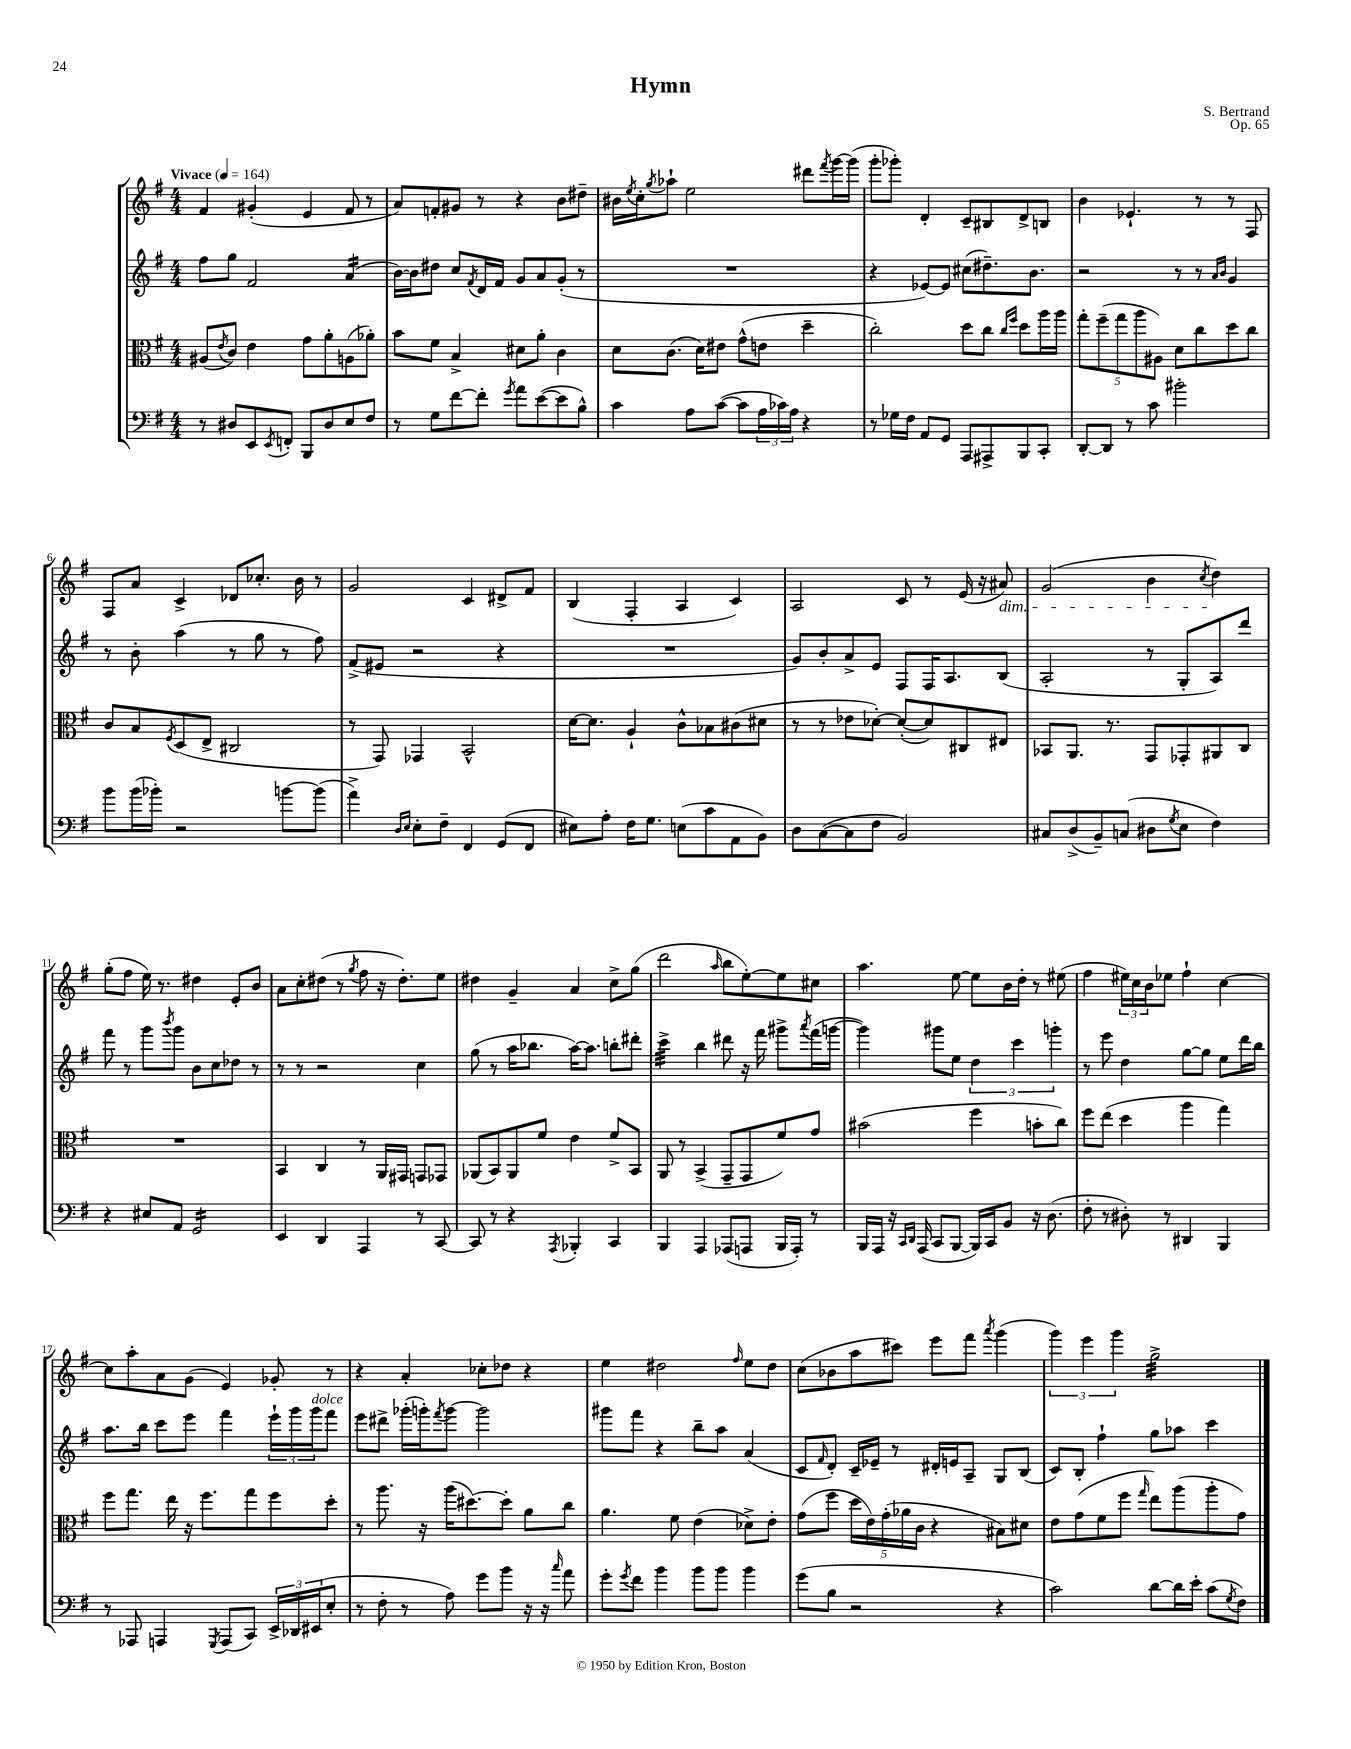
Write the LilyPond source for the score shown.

\header { title = "Hymn" composer = "S. Bertrand" opus = "Op. 65" }
<<
\new StaffGroup <<
\new Staff = "s0" {
    \clef treble \key g \major \numericTimeSignature \time 4/4 \tempo "Vivace" 4 = 164
    fis'4 gis'4-.( e'4 fis'8 r8 |
    a'8) f'8-. gis'8 r8 r4 b'8 dis''8-- |
    bis'16 \acciaccatura { e''8 } c''16-. \acciaccatura { g''8 } aes''8-! e''2 dis'''8 \acciaccatura { fis'''8 } g'''16~ g'''16( |
    g'''8-. ges'''8-.) d'4-. c'8-- bis8 d'8-> b8 |
    b'4 ees'4.-! r8 r8 fis8 |
    fis8 a'8 c'4-> des'8 ces''8.-. b'16 r8 |
    g'2 c'4 dis'8-> fis'8 |
    b4( fis4-. a4 c'4) |
    a2 c'8 r8 e'16( r16 ais'8\dim) |
    g'2( b'4 \acciaccatura { c''8 } d''4\!) |
    g''8-.( fis''8 e''16) r8. dis''4 e'8-. b'8 |
    a'8 c''8-. dis''8( r8 \acciaccatura { g''8 } fis''8 r16 dis''8.-.) e''8 |
    dis''4 g'4-- a'4 c''8-> g''8( |
    d'''2 \grace { a''16 } b''8 e''8~-.) e''8 cis''8 |
    a''4. e''8~ e''8 b'16 d''16-. r8 eis''8( |
    fis''4 \tuplet 3/2 { eis''16) c''16 b'16 } ees''8 fis''4-! c''4~ |
    c''8 a''8-. a'8 g'8( e'4) ges'8-. r8 |
    r4 a'4-. ces''8-. des''8 r4 |
    e''4 dis''2 \grace { fis''16 } e''8 dis''8 |
    c''8( bes'8 a''8 cis'''8) e'''8 fis'''8 \acciaccatura { a'''8 } g'''4( |
    \tuplet 3/2 { g'''4) e'''4 g'''4 } g''2:32-> \bar "|." |
}
\new Staff = "s1" {
    \clef treble \key g \major \numericTimeSignature \time 4/4
    fis''8 g''8 fis'2 a'4:16( |
    b'16~) b'16 dis''8 c''8 \acciaccatura { fis'8 } d'16 fis'16 g'8 a'8 g'8-.( r8 |
    R1 |
    r4 ees'8~) ees'8 cis''8( dis''8.--) b'8. |
    r2 r8 r8 \grace { a'16 b'16 } g'4 |
    r8 b'8-. a''4( r8 g''8 r8 fis''8) |
    fis'8->( eis'8 r2 r4 |
    R1 |
    g'8) b'8-. a'8-> e'8 fis8 fis16 a8. b8( |
    a2-. r8 g8-. a8) d'''8 |
    fis'''8 r8 g'''8 \acciaccatura { b'''8 } g'''8 b'8 c''8 des''8 r8 |
    r8 r8 r2 c''4 |
    g''8( r8 a''16 bes''8. a''16~) a''8. b''8-. dis'''8-. |
    c'''4:32-> b''4 dis'''8 r16 fis'''16 gis'''8-> \acciaccatura { a'''8 } fis'''16( g'''16~ |
    g'''4) gis'''8 e''8 \tuplet 3/2 { d''4 c'''4 g'''4-. } |
    r8 e'''8 d''4 g''8~ g''8 e''8 d'''16 b''16 |
    a''8. b''16 c'''8 e'''8 fis'''4 \tuplet 3/2 { e'''16-! g'''16 g'''16^\markup { \italic "dolce" } } fis'''8 |
    e'''8 dis'''8-> ges'''16-.( g'''16-.) \acciaccatura { fis'''8 } g'''8~ g'''2 |
    gis'''8 fis'''8 r4 b''8-- a''8 a'4( |
    c'8 \grace { fis'16 } d'8-.) c'16-- ees'16-- r8 dis'16-. e'16 a8-- g8 b8( |
    c'8) b8-. fis''4-! g''8 aes''8 c'''4 \bar "|." |
}
\new Staff = "s2" {
    \clef alto \key g \major \numericTimeSignature \time 4/4
    ais8( \acciaccatura { e'8 } c'8) e'4 g'8 a'8-. a8( aes'8-.) |
    b'8 fis'8 b4-> dis'8 a'8-. c'4 |
    d'8 c'8.( d'16) eis'8 g'8-^( e'8 d''4-- |
    c''2-.) d''8 c''8 \grace { c''16 fis''16 } d''8 a''16 a''16 |
    \tuplet 5/4 { g''8-. fis''8--( g''8 a''8 ais8) } d'8 c''8 d''8 c''8 |
    c'8 b8 \acciaccatura { fis8 } d8( e8-> cis2 |
    r8 g,8) ges,4 b,2-^ |
    d'16~ d'8. a4-! c'8-^ bes8 cis'8( dis'8 |
    r8 r8 ees'8 des'8~-.) des'8~-.( des'8) cis8 eis8 |
    bes,8 a,8. r8. g,8 ges,8-. ais,8 c8 |
    R1 |
    b,4 c4 r8 a,16 gis,16 g,8 ges,8 |
    aes,8( b,8) aes,8 fis'8 e'4 fis'8-> b,8 |
    a,8 r8 b,4->( g,8-- g,8 fis'8) g'8 |
    bis'2( fis''4 b'8-. c''8) |
    fis''8 e''8( d''4 a''4 g''4) |
    fis''8 g''8. e''16 r16 fis''8. g''8 fis''8 d''8-. |
    r8 a''8. r16 a''16( dis''8.~) dis''8-. a'8 c''8 |
    a'4. fis'8 e'4( des'8->) e'8-. |
    g'8( fis''8 \tuplet 5/4 { d''16 e'16) g'16-.( aes'16 c'16 } r4 bis8) dis'8 |
    e'8 g'8( fis'8 fis''8 \grace { g''16 } e''8) a''8( a''8-. g'8) \bar "|." |
}
\new Staff = "s3" {
    \clef bass \key g \major \numericTimeSignature \time 4/4
    r8 dis8 e,8 \acciaccatura { e,8 } f,8-. b,,8 dis8 e8 fis8 |
    r8 g8 fis'8~ fis'8-. \acciaccatura { g'8 } a'8 e'8~( e'8 b8-^) |
    c'4 a8 c'8~( c'8 \tuplet 3/2 { a16 ces'16) a16 } r4 |
    r8 ges16 fis16 a,8 g,8 a,,8 ais,,8-> b,,8 c,8-. |
    d,8~-. d,8 r8 c'8 bis'2-. |
    b'8 b'16( bes'16-.) r2 b'8~ b'8( |
    a'4->) \grace { d16 e16 } e8-. fis8-- fis,4 g,8( fis,8 |
    eis8) a8-. fis16 g8. e8( c'8 a,8 b,8) |
    d8 c8~( c8 fis8 b,2) |
    cis8 d8->( b,8--) c8( dis8 \acciaccatura { g8 } e8 fis4) |
    r4 eis8 a,8 g,2:16 |
    e,4 d,4 a,,4 r8 c,8~ |
    c,8 r8 r4 \acciaccatura { a,,8 } bes,,4-. c,4 |
    b,,4 a,,4 aes,,8( a,,8 b,,16 a,,16-.) r8 |
    b,,16 a,,16 r16 \grace { c,16 d,16 } a,,16( c,8 b,,8~ b,,16) c,16 b,8 r16 d8.( |
    fis8-. r8 dis8-.) r8 dis,4 b,,4 |
    r8 aes,,8 a,,4 \acciaccatura { g,,8 } a,,8( c,8) \tuplet 3/2 { e,16-> des,16 eis,16( } e8-. |
    r8 fis8-. r8 a8) g'8 b'8 r16 r16 \grace { c''16 } a'8 |
    g'8-. \acciaccatura { g'8 } fis'8 b'4 b'8 b'8 b'4 |
    g'8( b8 r2 r4 |
    c'2) d'8~ d'16 e'16-. c'8( \acciaccatura { g8 } fis8) \bar "|." |
}
>>
>>
